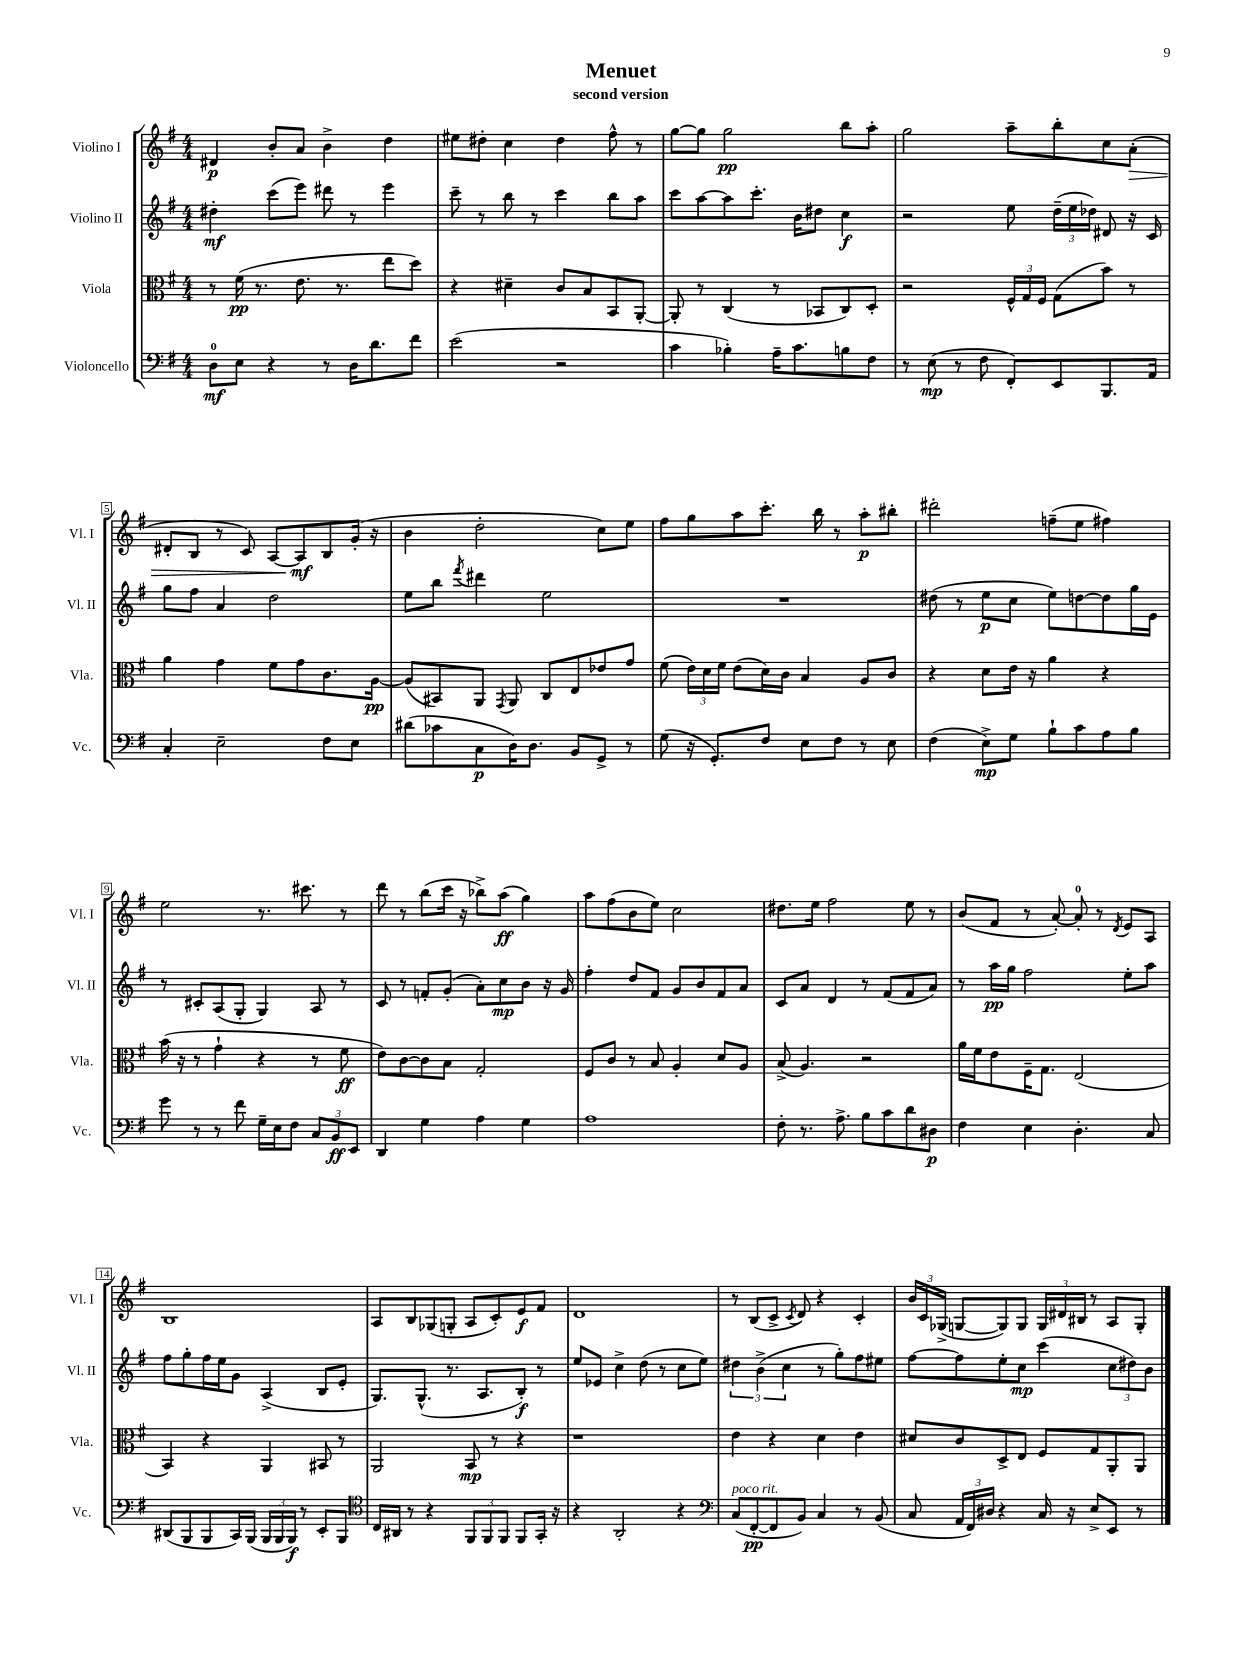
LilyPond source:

\header { title = "Menuet" subtitle = "second version" }
<<
\new StaffGroup <<
\new Staff = "s0" \with { instrumentName = "Violino I" shortInstrumentName = "Vl. I" } {
    \clef treble \key g \major \numericTimeSignature \time 4/4
    \autoBeamOff dis'4\p b'8[-. a'8] b'4-> d''4 |
    eis''8[ dis''8]-. c''4 dis''4 fis''8-^ r8 |
    g''8[~ g''8] g''2\pp b''8[ a''8]-. |
    g''2 a''8[-- b''8-. c''8 a'8]-.\>( |
    dis'8[-. b8] r8 c'8) a8[~ a8\mf\! b8 g'16]-.( r16 |
    b'4 d''2-. c''8[) e''8] |
    fis''8[ g''8 a''8 c'''8.]-. b''16 r8 a''8[-.\p bis''8]-. |
    dis'''2-. f''8[--( e''8] fis''4) |
    e''2 r8. cis'''8. r8 |
    d'''8 r8 b''8[( c'''16] r16 bes''8[->) a''8]\ff( g''4) |
    a''8[ fis''8( b'8 e''8]) c''2 |
    dis''8.[ e''16] fis''2 e''8 r8 |
    b'8[( fis'8] r8 a'8~-.) a'8-0-. r8 \acciaccatura { d'8 } e'8[ a8] |
    b1 |
    a8[ b8 ges8( g8]-. a8[ c'8-.) e'8\f fis'8] |
    d'1 |
    r8 b8[( c'8]-> \acciaccatura { c'8 } d'8) r4 c'4-. |
    \tuplet 3/2 { b'16[ c'16 ges16]->( } g8[~ g8) g8] \tuplet 3/2 { g16[ dis'16 bis16] } r8 a8[ g8]-. \bar "|." |
}
\new Staff = "s1" \with { instrumentName = "Violino II" shortInstrumentName = "Vl. II" } {
    \clef treble \key g \major \numericTimeSignature \time 4/4
    \autoBeamOff dis''4-.\mf c'''8[( e'''8]) dis'''8 r8 e'''4 |
    c'''8-- r8 b''8 r8 c'''4 b''8[ a''8] |
    c'''8[ a''8~ a''8 c'''8.]-. b'16[ dis''8] c''4\f |
    r2 e''8 \tuplet 3/2 { d''16[--( e''16 des''16]) } dis'8 r16 c'16 |
    g''8[ fis''8] a'4 d''2 |
    e''8[ b''8] \acciaccatura { fis'''8 } dis'''4 e''2 |
    R1 |
    dis''8( r8 e''8[\p c''8] e''8[) d''8~ d''8 g''16 e'16] |
    r8 cis'8[-. a8( g8]-. g4) a8 r8 |
    c'8 r8 f'8[-. g'8]-.( a'8[-.) c''8\mp b'8] r16 g'16 |
    fis''4-. d''8[ fis'8] g'8[ b'8 fis'8 a'8] |
    c'8[ a'8] d'4 r8 fis'8[( fis'8 a'8]) |
    r8 a''16[\pp g''16] fis''2 e''8[-. a''8] |
    fis''8[ g''8-. fis''16 e''16 g'8] a4->( b8[ e'8]-. |
    g8.[) g8.]-^( r8. a8.[ b8]-.\f) r8 |
    e''8[ ees'8] c''4-> d''8( r8 c''8[ e''8]) |
    \tuplet 3/2 { dis''4 b'4->( c''4 } r8 g''8[-.) fis''8 eis''8] |
    fis''8[~ fis''8 e''8-. c''8]\mp c'''4( \tuplet 3/2 { c''8[ dis''8) b'8] } \bar "|." |
}
\new Staff = "s2" \with { instrumentName = "Viola" shortInstrumentName = "Vla." } {
    \clef alto \key g \major \numericTimeSignature \time 4/4
    \autoBeamOff r8 fis'16\pp( r8. e'8. r8. e''8[ d''8]) |
    r4 dis'4-- c'8[ b8 b,8 a,8]~-. |
    a,8-. r8 c4( r8 bes,8[ c8) d8]-. |
    r2 \tuplet 3/2 { fis16[-^ g16 fis16] } g8[( b'8]) r8 |
    a'4 g'4 fis'8[ g'8 c'8. a16]~\pp |
    a8[( bis,8) a,8] \acciaccatura { g,8 } a,8 c8[ e8 ees'8 g'8] |
    fis'8( \tuplet 3/2 { e'16[) d'16 fis'16] } e'8[( d'16) c'16] b4 a8[ c'8] |
    r4 d'8[ e'16] r16 a'4 r4 |
    b'16( r16 r8 g'4-! r4 r8 fis'8\ff |
    e'8[) c'8~ c'8 b8] g2-. |
    fis8[ c'8] r8 b8 a4-. d'8[ a8] |
    b8->( a4.) r2 |
    a'16[ fis'16 e'8 fis16-- g8.] e2( |
    b,4) r4 a,4 bis,8 r8 |
    a,2 b,8\mp r8 r4 |
    r1 |
    e'4 r4 d'4 e'4 |
    dis'8[ c'8 d8-> e8] fis8[ g8 a,8-. a,8] \bar "|." |
}
\new Staff = "s3" \with { instrumentName = "Violoncello" shortInstrumentName = "Vc." } {
    \clef bass \key g \major \numericTimeSignature \time 4/4
    \autoBeamOff d8[-0\mf e8] r4 r8 d16[ d'8. fis'8] |
    e'2( r2 |
    c'4 bes4-.) a16[-- c'8. b8 fis8] |
    r8 e8\mp( r8 fis8 fis,8[-.) e,8 b,,8. a,16] |
    c4-. e2-- fis8[ e8] |
    dis'8[( ces'8 c8\p d16) d8.] b,8[ g,8]-> r8 |
    g8( r16 g,8.[-.) fis8] e8[ fis8] r8 e8 |
    fis4( e8[->\mp) g8] b8[-! c'8 a8 b8] |
    g'8 r8 r8 fis'8 g16[-- e16 fis8] \tuplet 3/2 { c8[ b,8\ff e,8] } |
    d,4 g4 a4 g4 |
    a1 |
    fis8-. r8. a8.-> b8[ c'8 d'8 dis8]\p |
    fis4 e4 d4.-. c8 |
    dis,8[( b,,8 b,,8 c,16) b,,16]( \tuplet 3/2 { b,,16[ b,,16 b,,16]\f) } r8 e,8[-. b,,8] |
    \clef tenor c16[ ais,16] r8 r4 \tuplet 3/2 { fis,8[ fis,8 fis,8] } fis,8[ g,16]-. r16 |
    r4 a,2-. r4 |
    \clef bass c8[^\markup { \italic "poco rit." }( fis,8~-.\pp fis,8 b,8]) c4 r8 b,8( |
    c8 \tuplet 3/2 { a,16[ fis,16) dis16] } r4 c16 r16 e8[-> e,8] r8 \bar "|." |
}
>>
>>
\layout { \context { \Score \override BarNumber.stencil = #(make-stencil-boxer 0.1 0.3 ly:text-interface::print) } }
